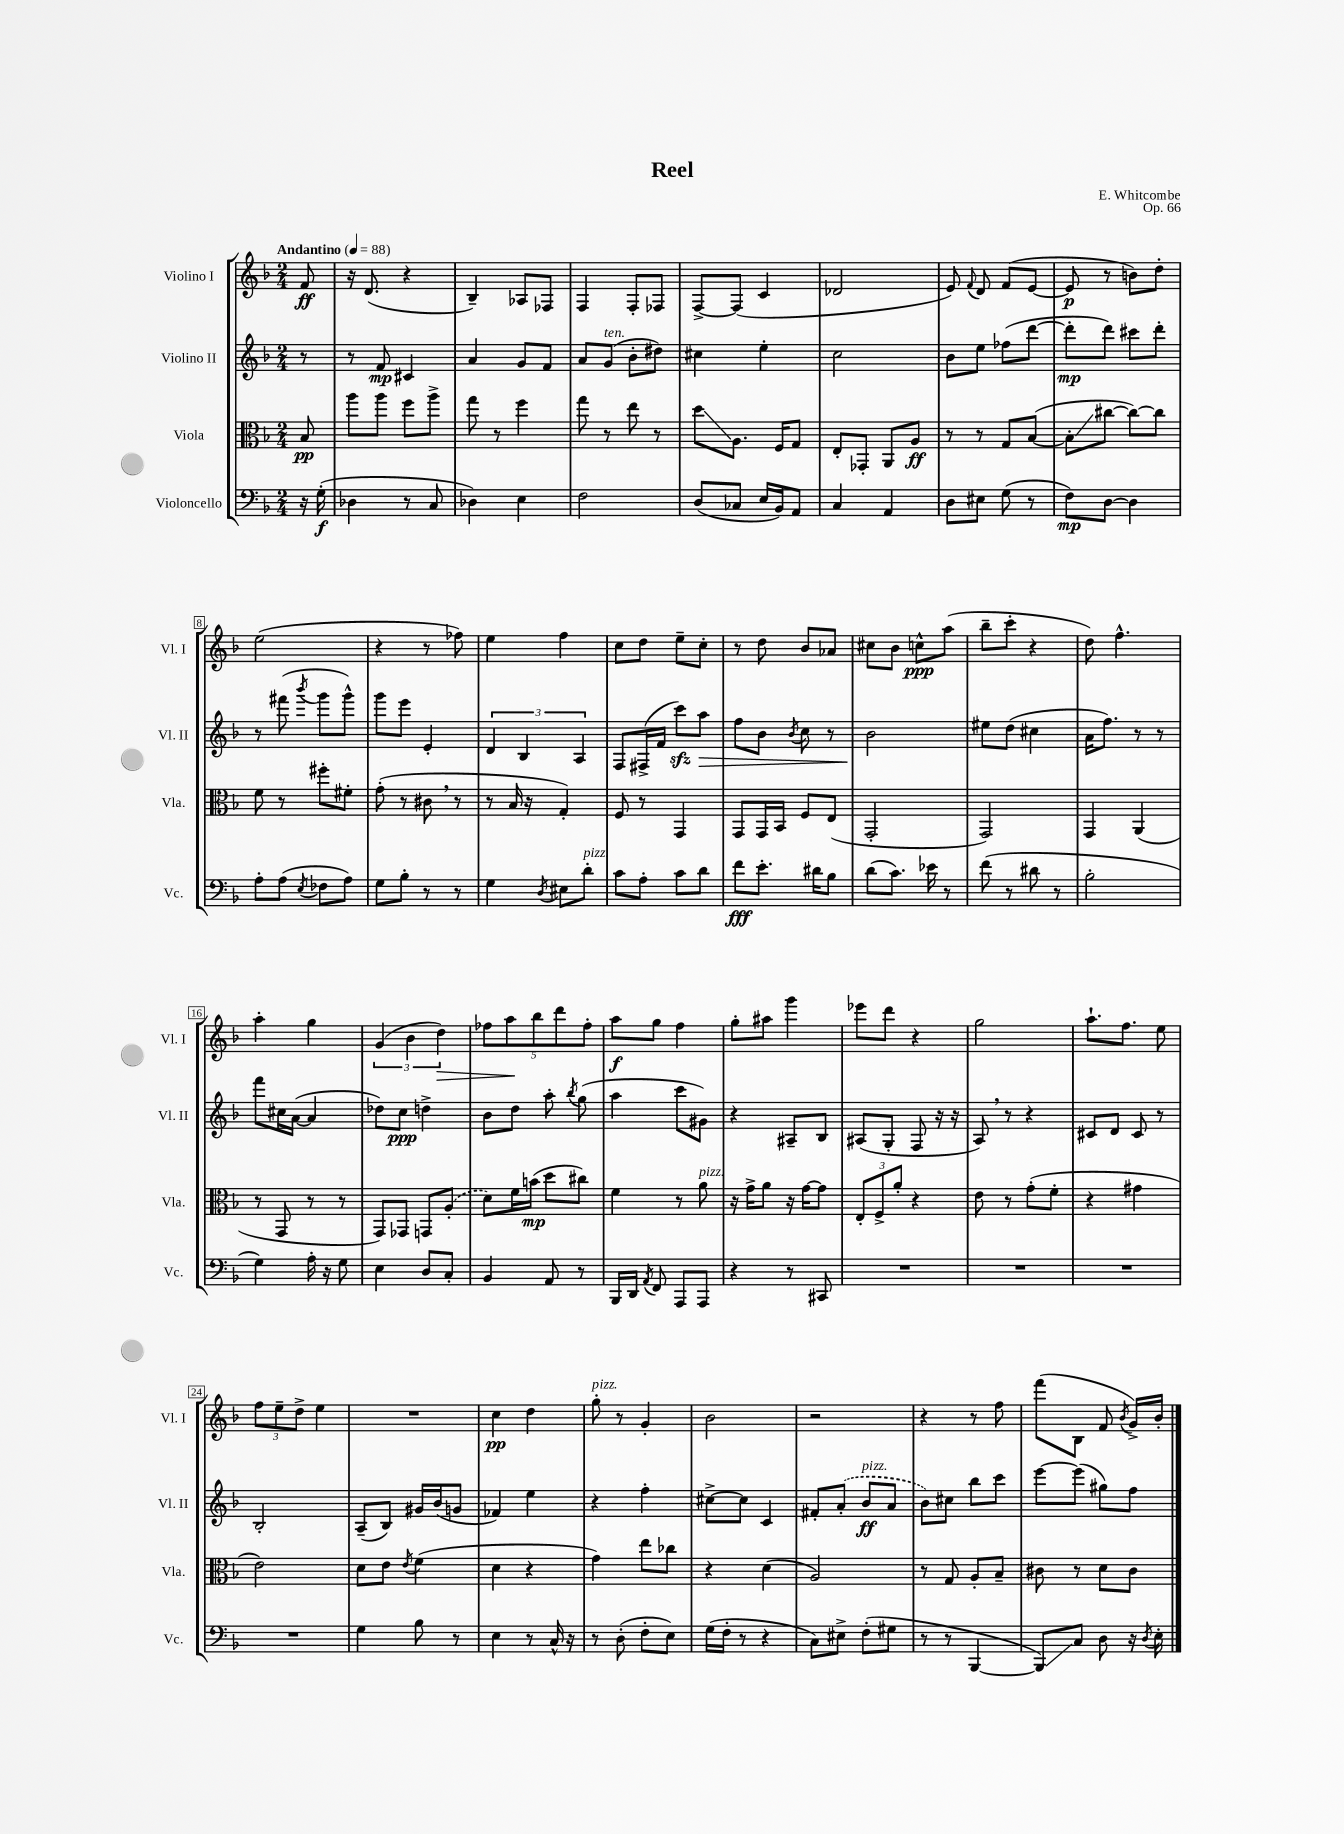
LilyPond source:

\header { title = "Reel" composer = "E. Whitcombe" opus = "Op. 66" }
<<
\new StaffGroup <<
\new Staff = "s0" \with { instrumentName = "Violino I" shortInstrumentName = "Vl. I" } {
    \clef treble \key f \major \numericTimeSignature \time 2/4 \partial 8 \tempo "Andantino" 4 = 88
    \autoBeamOff f'8\ff |
    r16 d'8.( r4 |
    bes4--) aes8[ fes8] |
    f4 f8[-. fes8] |
    f8[~-> f8]( c'4 |
    des'2 |
    e'8) \appoggiatura { f'8 } d'8 f'8[( e'8]~ |
    e'8\p r8 b'8[) d''8]-. |
    e''2( |
    r4 r8 fes''8) |
    e''4 f''4 |
    c''8[ d''8] e''8[-- c''8]-. |
    r8 d''8 bes'8[ aes'8] |
    cis''8[ bes'8] c''8[-^\ppp a''8]( |
    bes''8[-- c'''8]-. r4 |
    d''8) f''4.-^ |
    a''4-. g''4 |
    \tuplet 3/2 { g'4( bes'4 d''4\>) } |
    \tuplet 5/4 { fes''8[ a''8\! bes''8 d'''8 fes''8]-. } |
    a''8[\f g''8] f''4 |
    g''8[-. ais''8] g'''4 |
    ees'''8[ d'''8] r4 |
    g''2 |
    a''8.[-! f''8.] e''8 |
    \tuplet 3/2 { f''8[ e''8-- d''8]-> } e''4 |
    R2 |
    c''4\pp d''4 |
    g''8-.^\markup { \italic "pizz." } r8 g'4-. |
    bes'2 |
    r2 |
    r4 r8 f''8 |
    f'''8[( bes8] f'8 \acciaccatura { bes'8 } g'16[->) bes'16]-. \bar "|." |
}
\new Staff = "s1" \with { instrumentName = "Violino II" shortInstrumentName = "Vl. II" } {
    \clef treble \key f \major \numericTimeSignature \time 2/4 \partial 8
    \autoBeamOff r8 |
    r8 f'8\mp cis'4 |
    a'4 g'8[ f'8] |
    a'8[ g'8]^\markup { \italic "ten." }( bes'8[-. dis''8]) |
    cis''4 e''4-. |
    c''2 |
    bes'8[ e''8] fes''8[( d'''8]~ |
    d'''8[-.\mp d'''8]) cis'''8[ d'''8]-. |
    r8 fis'''8( \acciaccatura { bes'''8 } g'''8[ g'''8]-^) |
    g'''8[ e'''8] e'4-. |
    \tuplet 3/2 { d'4 bes4 a4 } |
    f8[ fis16->( f'16] c'''8[\sfz) a''8]\> |
    f''8[ bes'8] \acciaccatura { bes'8 } c''8 r8 |
    bes'2\! |
    eis''8[ d''8]( cis''4 |
    a'16[ f''8.]) r8 r8 |
    f'''8[ cis''16 a'16]~( a'4 |
    des''8[) c''8]\ppp d''4-> |
    bes'8[ d''8] a''8-. \acciaccatura { bes''8 } g''8( |
    a''4 c'''8[ gis'8]) |
    r4 ais8[-- bes8] |
    ais8[( g8]-. f8 r16 r16 |
    a8) \breathe r8 r4 |
    cis'8[ d'8] cis'8 r8 |
    bes2-. |
    a8[--( bes8]) gis'16[ bes'16( g'8] |
    fes'4) e''4 |
    r4 f''4-. |
    cis''8[~-> cis''8] c'4 |
    fis'8[-. \once \slurDashed a'8]-.( bes'8[\ff^\markup { \italic "pizz." } a'8] |
    bes'8[) cis''8] bes''8[ c'''8] |
    e'''8[~ e'''8]( gis''8[) f''8] \bar "|." |
}
\new Staff = "s2" \with { instrumentName = "Viola" shortInstrumentName = "Vla." } {
    \clef alto \key f \major \numericTimeSignature \time 2/4 \partial 8
    \autoBeamOff bes8\pp |
    a''8[ a''8] f''8[ a''8]-> |
    g''8 r8 f''4 |
    g''8 r8 e''8 r8 |
    d''8[\glissando a8.] f16[ g8] |
    e8[-. ges,8]-. a,8[ a8]\ff |
    r8 r8 g8[ bes8]~( |
    bes8[-.\glissando cis''8]~ cis''8[~) cis''8] |
    f'8 r8 fis''8[-. fis'8]-. |
    g'8-.( r8 cis'8 \breathe r8 |
    r8 bes16 r16 g4-.) |
    f8 r8 g,4 |
    g,8[ g,16 bes,16] f8[ e8]( |
    g,2-. |
    g,2) |
    g,4 a,4( |
    r8 g,8 r8 r8 |
    g,8[) ges,8] g,8[ \once \slurDashed a8]-.( |
    d'8[) f'16 b'16]\mp( d''8[ cis''8]) |
    f'4 r8 a'8^\markup { \italic "pizz." } |
    r16 g'16[-> a'8] r16 g'16[~ g'8] |
    \tuplet 3/2 { e8[-. f8-> a'8]-. } r4 |
    e'8 r8 g'8[-.( f'8]-. |
    r4 gis'4 |
    e'2) |
    d'8[ e'8] \acciaccatura { e'8 } f'4( |
    d'4 r4 |
    g'4) e''8[ ces''8] |
    r4 d'4( |
    a2) |
    r8 g8 a8[-. bes8]-- |
    cis'8 r8 d'8[ cis'8] \bar "|." |
}
\new Staff = "s3" \with { instrumentName = "Violoncello" shortInstrumentName = "Vc." } {
    \clef bass \key f \major \numericTimeSignature \time 2/4 \partial 8
    \autoBeamOff r16 g16-.\f( |
    des4 r8 c8 |
    des4) e4 |
    f2 |
    d8[( ces8] e16[ bes,16) a,8] |
    c4 a,4 |
    d8[ eis8] g8( r8 |
    f8[\mp) d8]~ d4 |
    a8[-. a8]( \acciaccatura { e8 } fes8[ a8]) |
    g8[ bes8]-. r8 r8 |
    g4 \acciaccatura { d8 } eis8[ d'8]-.^\markup { \italic "pizz." } |
    c'8[ a8]-. c'8[ d'8] |
    f'8[\fff e'8.]-. dis'16[ bes8] |
    d'8[( c'8.]) ees'16 r8 |
    f'8( r8 dis'8 r8 |
    bes2-. |
    g4) a16-. r16 g8 |
    e4 d8[ c8]-. |
    bes,4 a,8 r8 |
    bes,,16[ d,16] \acciaccatura { a,8 } f,8 a,,8[ a,,8] |
    r4 r8 cis,8 |
    R2 |
    R2 |
    R2 |
    R2 |
    g4 bes8 r8 |
    e4 r8 c16-^ r16 |
    r8 d8-.( f8[-. e8]) |
    g16[( f16]-. r8 r4 |
    c8[) eis8]-> f8[-.( gis8] |
    r8 r8 bes,,4~ |
    bes,,8[\glissando) c8] d8 r16 \acciaccatura { d8 } e16-. \bar "|." |
}
>>
>>
\layout { \context { \Score \override BarNumber.stencil = #(make-stencil-boxer 0.1 0.3 ly:text-interface::print) } }
